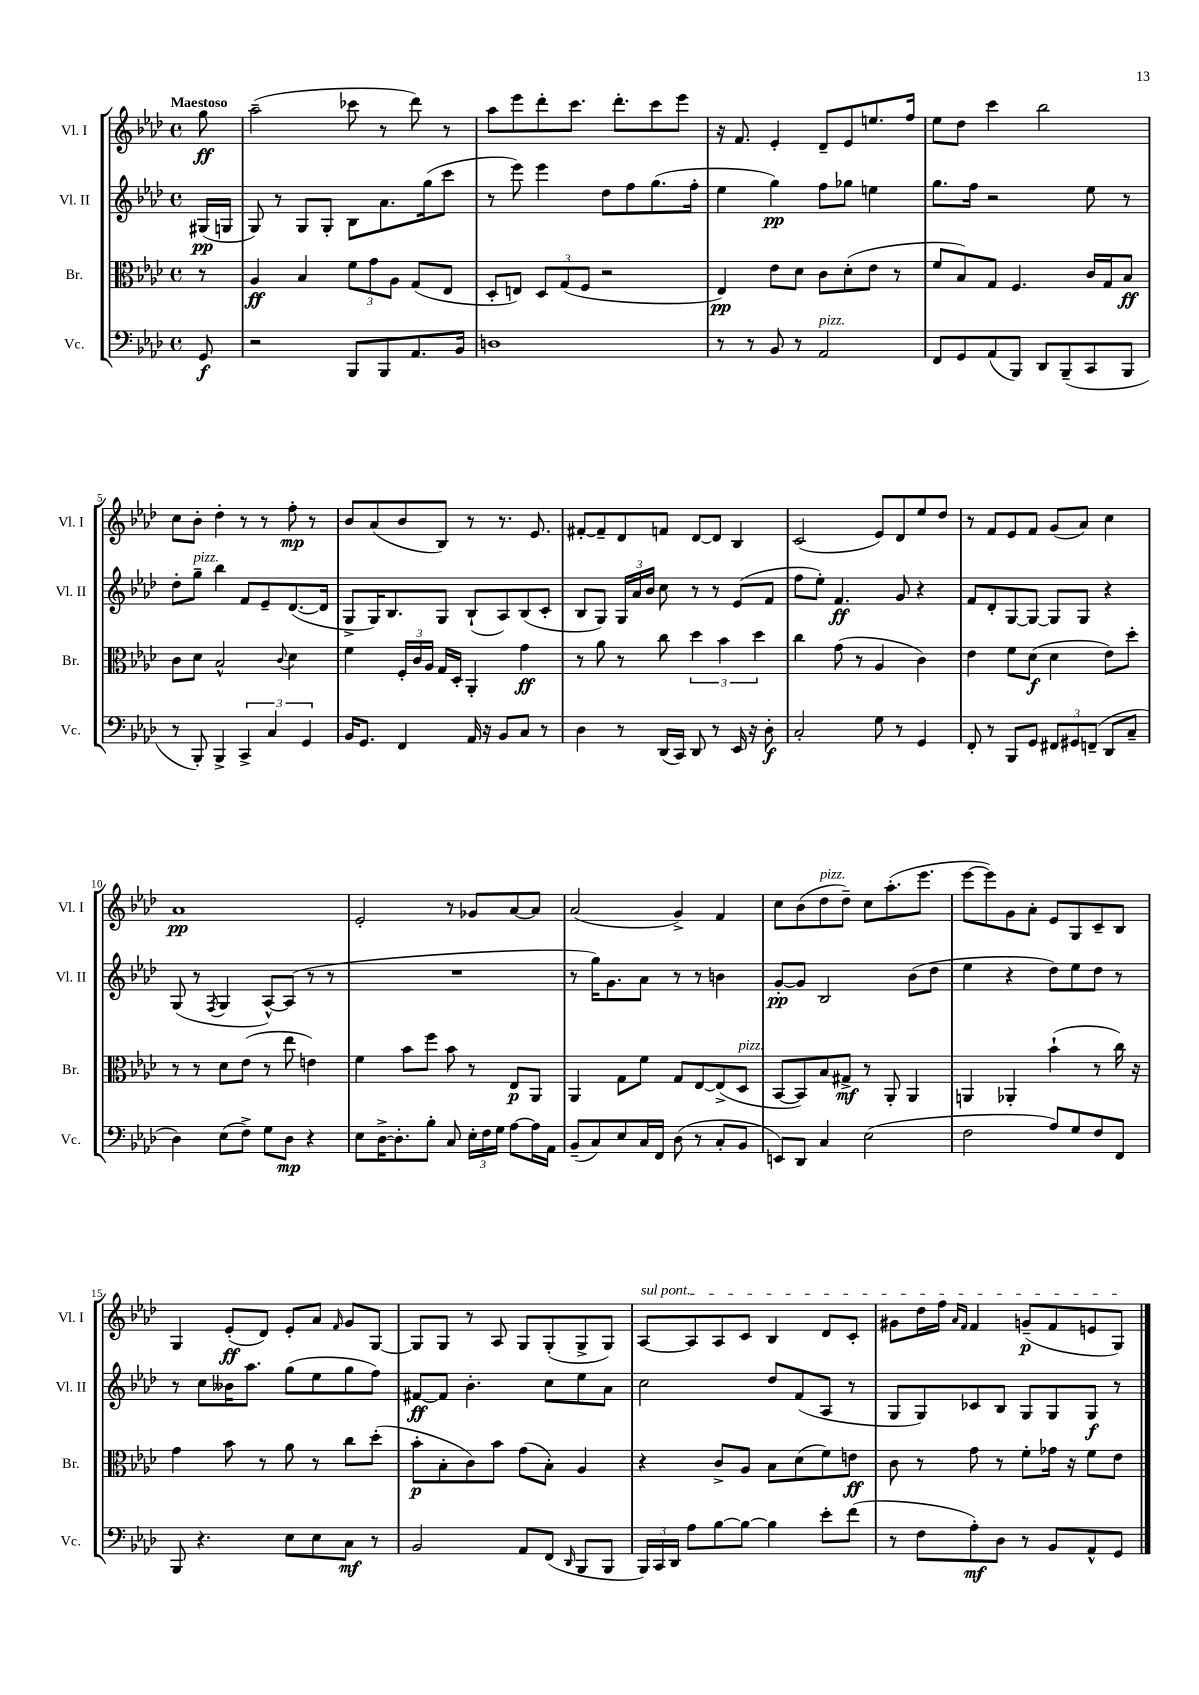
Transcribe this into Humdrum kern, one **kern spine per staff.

**kern	**kern	**kern	**kern
*staff4	*staff3	*staff2	*staff1
*clefF4	*clefC3	*clefG2	*clefG2
*k[b-e-a-d-]	*k[b-e-a-d-]	*k[b-e-a-d-]	*k[b-e-a-d-]
*M4/4	*M4/4	*M4/4	*M4/4
*met(c)	*met(c)	*met(c)	*met(c)
8GG/	8r	(16G#/LL	8gg\
.	.	16G/JJ	.
=	=	=	=
2r	4A-/	8G/)	(2aa-~\
.	.	8r	.
.	4B-/	8G/L	.
.	.	8G'/J	.
8BBB-/L	12f\L	8B-\L	8ccc-\
.	12g\	.	.
8BBB-/	.	8.a-\	8r
.	12A-\J	.	.
8.AA-/	(8G/L	.	8ddd-\)
.	.	(16gg\k	.
.	8E-/J	8ccc\J	8r
16BB-/Jk	.	.	.
=	=	=	=
1D	8D-'/L	8r	8aa-\L
.	8E/J)	8eee-\)	8eee-\
.	12D-/L	4eee-\	8ddd-'\
.	(12G/	.	.
.	.	.	8.ccc\J
.	12F/J	.	.
.	2r	8dd-\L	.
.	.	.	8.ddd-'\L
.	.	8ff\	.
.	.	(8.gg\	8ccc\
.	.	.	8eee-\J
.	.	16ff'\Jk	.
=	=	=	=
8r	4E-/)	4ee-\	16r
.	.	.	8.f/
8r	.	.	.
8BB-/	8e-\L	4gg\)	4e-'/
8r	8d-\J	.	.
2AA-/	8c\L	8ff\L	8d-~/L
.	(8d-'\	8gg-\J	8e-/
.	8e-\J	4ee\	8.ee/
.	8r	.	.
.	.	.	16ff/Jk
=	=	=	=
8FF/L	8f/L	8.gg\L	8ee-\L
8GG/	8B-/)	.	8dd-\J
.	.	16ff\Jk	.
(8AA-/	8G/J	2r	4ccc\
8BBB-/J)	4.F/	.	.
8DD-/L	.	.	2bb-\
(8BBB-~/	.	.	.
8CC/	16c/LL	8ee-\	.
.	16G/J	.	.
8BBB-/J	8B-/J	8r	.
=	=	=	=
8r	8c\L	8dd-'\L	8cc\L
8BBB-'/)	8d-\J	8gg~\J	8b-'\J
4BBB-^/	2B-^^/	4bb-\	4dd-'\
6CC^/	.	8f/L	8r
.	.	8e-~/	8r
6C/	.	.	.
.	8qqc/	.	.
.	4d-\	([8.d-/	8ff'\
6GG/	.	.	.
.	.	.	8r
.	.	16d-/]Jk	.
=	=	=	=
16BB-/LK	4f\	8G^/L	8b-/L
8.GG/J	.	.	.
.	.	16G/K)	(8a-/
.	.	8.B-/	.
4FF/	24F'/LL	.	8b-/
.	24c/	.	.
.	24A-/JJ	.	.
.	16G/LL	8G/J	8B-/J)
.	16D-'/JJ	.	.
16AA-/	4AA-'/	(8B-`/L	8r
16r	.	.	.
8BB-/L	.	8A-/)	8.r
8C/J	4g\	(8B-/	.
.	.	.	8.e-/
8r	.	8c'/J	.
=	=	=	=
4D-\	8r	8B-/L	[8f#'/L
.	8a-\	8G/J)	8f#~/]
8r	8r	24G/LL	8d-/
.	.	24a-/	.
.	.	24b-/JJ	.
(16DD-/LL	8cc\	8cc\	8f/J
16CC/JJ)	.	.	.
8DD-/	6dd-\	8r	[8d-/L
8r	.	8r	8d-/]J
.	6b-\	.	.
16EE-/	.	(8e-/L	4B-/
16r	.	.	.
.	6dd-\	.	.
8D-'\	.	8f/J	.
=	=	=	=
2C'/	4cc\	8ff\L	(2c/
.	.	8ee-'\J)	.
.	(8g\	4.f/	.
.	8r	.	.
8G\	4A-/	.	8e-/L)
8r	.	8g/	8d-/
4GG/	4c\)	4r	8ee-/
.	.	.	8dd-/J
=	=	=	=
8FF'/	4e-\	8f/L	8r
8r	.	8d-'/	8f/L
8BBB-/L	8f\L	[8G/	8e-/
8GG/J	(8d-\J	8G/_J	8f/J
12FF#/L	4d-\	8G/]L	(8g/L
12GG#/	.	.	.
.	.	8G/J	8a-/J)
(12FF~/J	.	.	.
8DD-/L	8e-\L)	4r	4cc\
8C~/J	8dd-'\J	.	.
=	=	=	=
4D-\)	8r	(8G/	1a-
.	8r	8r	.
.	.	8qF/	.
(8E-\L	8d-\L	4G/	.
8F^\J)	(8e-\J	.	.
8G\L	8r	[8A-^^/L)	.
8D-\J	8ee-\	(8A-/]J	.
4r	4e\)	8r	.
.	.	8r	.
=	=	=	=
8E-\L	4f\	1r	2e-'/
[16D-^\K	.	.	.
8.D-'\]	.	.	.
.	8b-\L	.	.
8B-'\J	8ff\J	.	.
8C/	8b-\	.	8r
24E-'\LL	8r	.	8g-/L
24F\	.	.	.
24G\JJ	.	.	.
[8A-\L	8E-/L	.	[8a-/
16A-\]L	8AA-/J	.	8a-/]J
16AA-\JJ	.	.	.
=	=	=	=
(8BB-~/L	4AA-/	8r	(2a-/
8C/)	.	16gg\LK)	.
.	.	8.g\	.
8E-/	8G\L	.	.
16C/L	8f\J	8a-\J	.
16FF/JJ	.	.	.
(8D-\	8G/L	8r	4g^/)
8r	[8E-/	8r	.
8C'/L	(8E-^/]	4b\	4f/
8BB-/J	8D-/J	.	.
=	=	=	=
8EE/L)	[8BB-/L	[8g'/L	8cc\L
8DD-/J	8BB-/])	8g/]J	(8b-\
4C/	8B-/	2B-/	8dd-\
.	8G#^/J	.	8dd-~\J)
(2E-\	8r	.	8cc\L
.	8AA-'/	.	(8.aa-'\
.	4AA-/	(8b-\L	.
.	.	.	8.eee-\J
.	.	8dd-\J	.
=	=	=	=
2F\	4AA/	4ee-\	[8eee-\L
.	.	.	8eee-\])
.	4AA-'/	4r	8g\
.	.	.	8a-'\J
8A-/L)	(4b-`\	8dd-\L)	8e-/L
8G/	.	8ee-\	8G/
8F/	8r	8dd-\J	8c~/
8FF/J	16cc\)	8r	8B-/J
.	16r	.	.
=	=	=	=
8BBB-/	4g\	8r	4G/
4.r	.	8cc\L	.
.	8b-\	16b--\K	(8e-'/L
.	.	8.aa-\J	.
.	8r	.	8d-/J)
8E-\L	8a-\	(8gg\L	8e-'/L
8E-\	8r	8ee-\	8a-/J
.	.	.	16qqf/
8C\J	8cc\L	8gg\	8g/L
8r	(8dd-'\J	8ff\J)	[8G/J
=	=	=	=
2BB-/	8b-'\L	[8f#/L	8G/]L
.	8B-'\	8f#/]J	8G/J
.	8c\)	4.b-'\	8r
.	8b-\J	.	8A-/
8AA-/L	(8g\L	.	8G/L
(8FF/J	8B-'\J)	8cc\L	(8G'/
16qqDD-/	.	.	.
8BBB-/L	4A-/	8ee-\	8G^/
8BBB-/J	.	8a-\J	8G/J)
=	=	=	=
24BBB-/LL)	4r	2cc\	[8A-/L
24CC/	.	.	.
24DD-/JJ	.	.	.
8A-\L	.	.	8A-/]
[8B-\	8c^/L	.	8A-/
8B-\_J	8A-/J	.	8c/J
4B-\]	8B-\L	8dd-/L	4B-/
.	(8d-\	(8f/	.
8e-'\L	8f\)	8A-/J	8d-/L
(8f\J	8e\J	8r	8c'/J
=	=	=	=
8r	8c\	8G/L	8g#\L
8F\L	8r	8G/)	16dd-\L
.	.	.	16ff\JJ
.	.	.	16qqa-/LL
.	.	.	16qqf/JJ
8A-'\)	8g\	8c-/	4f/
8D-\J	8r	8B-/J	.
8r	8f'\L	8G/L	(8g~/L
8BB-/L	16g-\Jk	8G/	8f/
.	16r	.	.
8AA-^^/	8f\L	8G/J	8e/
8GG/J	8e-\J	8r	8G/J)
==	==	==	==
*-	*-	*-	*-
